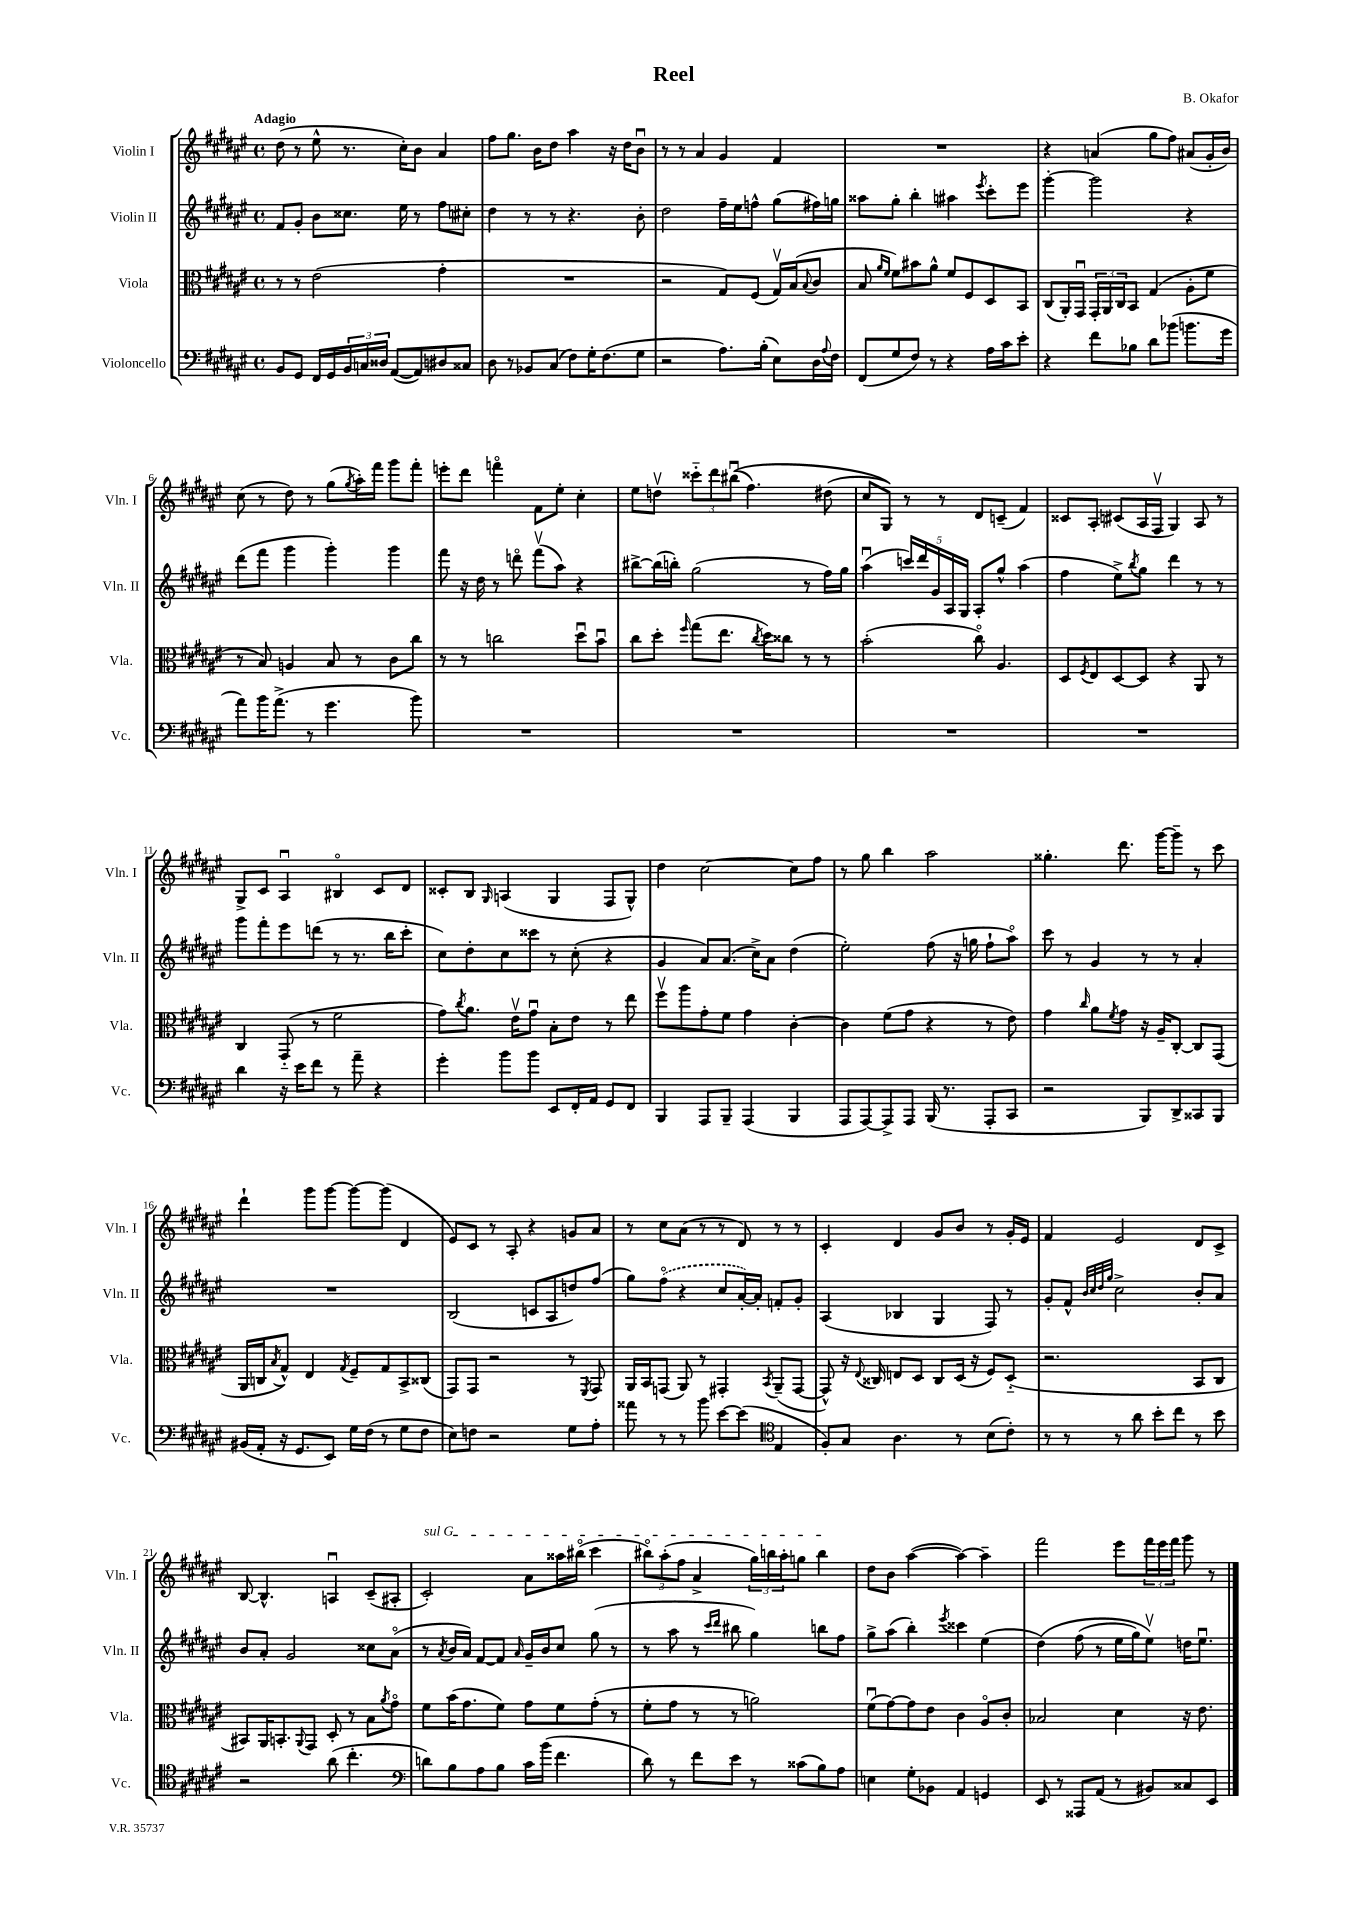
\header { title = "Reel" composer = "B. Okafor" }
<<
\new StaffGroup <<
\new Staff = "s0" \with { instrumentName = "Violin I" shortInstrumentName = "Vln. I" } {
    \clef treble \key fis \major \defaultTimeSignature \time 4/4 \tempo "Adagio"
    dis''8( r8 eis''8-^ r8. cis''16-.) b'8 ais'4 |
    fis''8 gis''8. b'16 dis''8 ais''4 r16 dis''16 b'8\downbow |
    r8 r8 ais'4 gis'4 fis'4 |
    R1 |
    r4 a'4( gis''8 fis''8) ais'8( gis'16-. b'16) |
    cis''8( r8 dis''8) r8 gis''8( \acciaccatura { gis''8 } ais''16-.) fis'''16 gis'''8 fis'''8-. |
    e'''8-. dis'''8 f'''4\flageolet fis'8 eis''8-. cis''4-. |
    eis''8 d''8\upbow \tuplet 3/2 { cisis'''8-_ dis'''8 bis''8\downbow(\( } fis''4.) dis''8( |
    cis''8 gis8)\) r8 r8 dis'8 c'8--( fis'4) |
    cisis'8 ais8-. cis'8( ais16 fis16\upbow gis4) ais8 r8 |
    gis8-> cis'8 ais4\downbow bis4\flageolet cis'8 dis'8 |
    cisis'8-. b8 \grace { gis16 } a4( gis4 fis8 gis8-^) |
    dis''4 cis''2~ cis''8 fis''8 |
    r8 gis''8 b''4 ais''2 |
    gisis''4.-. dis'''8. gis'''16~ gis'''8-- r8 cis'''8 |
    dis'''4-! gis'''8 gis'''8~ gis'''8~ gis'''8( dis'4 |
    eis'8) cis'8 r8 ais8-. r4 g'8 ais'8 |
    r8 cis''8 ais'8( r8 r8 dis'8) r8 r8 |
    cis'4-. dis'4 gis'8 b'8 r8 gis'16-. eis'16 |
    fis'4 eis'2 dis'8 cis'8-> |
    b8~ b4.-^ a4\downbow cis'8--( ais8-. |
    \once \override TextSpanner.bound-details.left.text = \markup { \italic "sul G" } cis'2-.\startTextSpan) ais'8 aisis''16 bis''16\flageolet( cis'''4 |
    \tuplet 3/2 { bis''8\flageolet) ais''8-.( fis''8 } ais'4-> \tuplet 3/2 { gis''16) b''16 ais''16-. } g''8 b''4\stopTextSpan |
    dis''8 b'8 ais''4~( ais''4~) ais''4-- |
    fis'''2 eis'''8 \tuplet 3/2 { fis'''16 eis'''16 fis'''16 } gis'''8 r8 \bar "|." |
}
\new Staff = "s1" \with { instrumentName = "Violin II" shortInstrumentName = "Vln. II" } {
    \clef treble \key fis \major \defaultTimeSignature \time 4/4
    fis'8 gis'8-. b'8 cisis''8. eis''16 r8 fis''8 cis''8-. |
    dis''4 r8 r8 r4. b'8-. |
    dis''2 fis''16-- eis''16 f''8-^ gis''8( fis''16) g''16 |
    aisis''8 gis''8-. b''4-. ais''4 \acciaccatura { eis'''8 } cis'''8-. eis'''8 |
    gis'''4~-. gis'''2 r4 |
    dis'''8( fis'''8 gis'''4 gis'''4-.) gis'''4 |
    fis'''8 r16 dis''16 r8 d'''8\flageolet fis'''8\upbow( ais''8) r4 |
    bis''8~-> bis''16( b''16-.) gis''2( r8 fis''16) gis''16 |
    ais''4\downbow( \tuplet 5/4 { c'''16) dis'''16 gis'16 ais16 gis16 } ais8-. gis''8-^ ais''4( |
    fis''4 eis''8->) \acciaccatura { b''8 } gis''8 dis'''4 r8 r8 |
    gis'''8 fis'''8-. eis'''8 d'''8( r8 r8. b''16 cis'''8-. |
    cis''8) dis''8-. cis''8 cisis'''8 r8 cis''8-.( r4 |
    gis'4 ais'8) ais'8.( cis''16->) ais'8 dis''4( |
    eis''2-.) fis''8( r16 g''16 fis''8-! ais''8\flageolet) |
    cis'''8 r8 gis'4 r8 r8 ais'4-. |
    R1 |
    b2( c'8 ais8 d''8) fis''8( |
    gis''8) \once \slurDashed fis''8\flageolet( r4 cis''8 ais'16~-.) ais'16-. f'8-. gis'8-. |
    ais4( bes4 gis4 fis8) r8 |
    gis'8-. fis'8-^ \grace { b'32 cis''32 dis''32 gis''32 } cis''2-> b'8-. ais'8 |
    b'8 ais'8-. gis'2 cisis''8 ais'8\flageolet( |
    r8 \acciaccatura { ais'8 } b'16 ais'16) fis'8~ fis'8 \grace { ais'16 } gis'16-- b'16 cis''8 gis''8( r8 |
    r8 ais''8 r8 \grace { cis'''16 dis'''16 } bis''8 gis''4) b''8 fis''8 |
    gis''8-> ais''8( b''4-.) \acciaccatura { eis'''8 } cisis'''4 eis''4( |
    dis''4)\( fis''8( r8 eis''16 gis''16) eis''8\upbow\) d''16 eis''8.\downbow \bar "|." |
}
\new Staff = "s2" \with { instrumentName = "Viola" shortInstrumentName = "Vla." } {
    \clef alto \key fis \major \defaultTimeSignature \time 4/4
    r8 r8 eis'2( gis'4-. |
    R1 |
    r2 gis8) fis8( gis16\upbow) b16( \appoggiatura { b8 } cis'8 |
    b8 \grace { ais'16 fis'16 } fis'8) bis'8 ais'8-^ fis'8 fis8 dis8 b,8 |
    cis8( ais,16-.) gis,16\downbow \tuplet 3/2 { gis,16-. ais,16 cis16 } b,8 gis4( ais8-. fis'8 |
    r8 b8) a4 b8 r8 cis'8 cis''8 |
    r8 r8 c''2 dis''8\downbow b'8\downbow |
    cis''8 dis''8-. \grace { fis''16 } gis''8( eis''8. \acciaccatura { cis''8 } dis''16) cisis''8 r8 r8 |
    b'2-.( cis''8\flageolet) ais4. |
    dis8 \acciaccatura { fis8 } eis8 dis8~ dis8 r4 ais,8 r8 |
    cis4 gis,8-_( r8 fis'2 |
    gis'8) \acciaccatura { cis''8 } ais'8. eis'16\upbow gis'8\downbow b8-. eis'8 r8 eis''8 |
    fis''8\upbow ais''8 gis'8-. fis'8 gis'4 cis'4~-. |
    cis'4 fis'8( gis'8 r4 r8 eis'8) |
    gis'4 \grace { cis''16 } ais'8 \acciaccatura { fis'8 } gis'8 r16 ais16-- cis8~-. cis8 gis,8( |
    ais,16 c16 \acciaccatura { b8 } gis8-^) eis4 \acciaccatura { gis8 } fis8-- gis8 b,8-> cisis8( |
    gis,8) gis,8 r2 r8 \acciaccatura { fis,8 } gis,8 |
    ais,16 b,16 g,8( ais,8) r8 gis,4-. \acciaccatura { b,8 } ais,8--( gis,8~ |
    gis,8-^) r16 \appoggiatura { eis8 } cisis16 e8 dis8 cisis8 dis16( r16 fis8) dis8-_( |
    r2. b,8 cis8 |
    bis,8) ais,16 b,8.-. \appoggiatura { ais,8 } gis,8 dis8-. r8 b8 \acciaccatura { ais'8 } gis'8\flageolet |
    fis'8 b'16( gis'8. fis'8) gis'8 fis'8 gis'8-.( r8 |
    fis'8-. gis'8 r8 r8 a'2) |
    fis'8\downbow( gis'8~) gis'8 eis'8 cis'4 ais8\flageolet cis'8-. |
    bes2 dis'4 r16 eis'8. \bar "|." |
}
\new Staff = "s3" \with { instrumentName = "Violoncello" shortInstrumentName = "Vc." } {
    \clef bass \key fis \major \defaultTimeSignature \time 4/4
    b,8 gis,8 fis,16 gis,16 \tuplet 3/2 { b,16 c16 disis16 } ais,8~( ais,8) dis8 cisis8 |
    dis8 r8 bes,8 cis8( fis8) gis16-. fis8.( gis8 |
    r2 ais8.) b16-.( eis8) dis16 \appoggiatura { ais8 } fis16 |
    fis,8( gis8 fis8) r8 r4 ais16 cis'16 eis'8-. |
    r4 fis'8 bes8 dis'8 bes'8( b'8. gis'16 |
    ais'8) b'16 ais'8.->( r8 gis'4. b'8) |
    R1 |
    R1 |
    R1 |
    R1 |
    dis'4 r16 eis'16 fis'8 r8 ais'8-- r4 |
    gis'4-. b'8 b'8 eis,8 fis,16-. ais,16 gis,8 fis,8 |
    b,,4 ais,,8 b,,8-- ais,,4( b,,4 |
    ais,,8 ais,,8~) ais,,8-> ais,,8 b,,16( r8. ais,,8-. cis,8 |
    r2 b,,8) dis,8-> cisis,8 b,,8 |
    bis,16( ais,16-. r16 gis,8. eis,8) gis16 fis16( r8 gis8 fis8 |
    eis8) f8 r2 gis8 ais8-. |
    aisis'8 r8 r8 b'8 eis'8~ eis'8( \clef tenor eis4 |
    fis8-.) gis8 ais4. r8 b8( cis'8-.) |
    r8 r8 r8 ais'8 b'8-. cis''8 r8 b'8 |
    r2 ais'8( cis''4.-. |
    \clef bass d'8) b8 ais8 b8 cis'16 b'16( fis'4. |
    dis'8) r8 fis'8 eis'8 r8 cisis'8( b8) ais8 |
    e4 gis8-. bes,8 ais,4 g,4 |
    eis,8 r8 aisis,,8 ais,8( r8 bis,8) cisis8 eis,8 \bar "|." |
}
>>
>>
